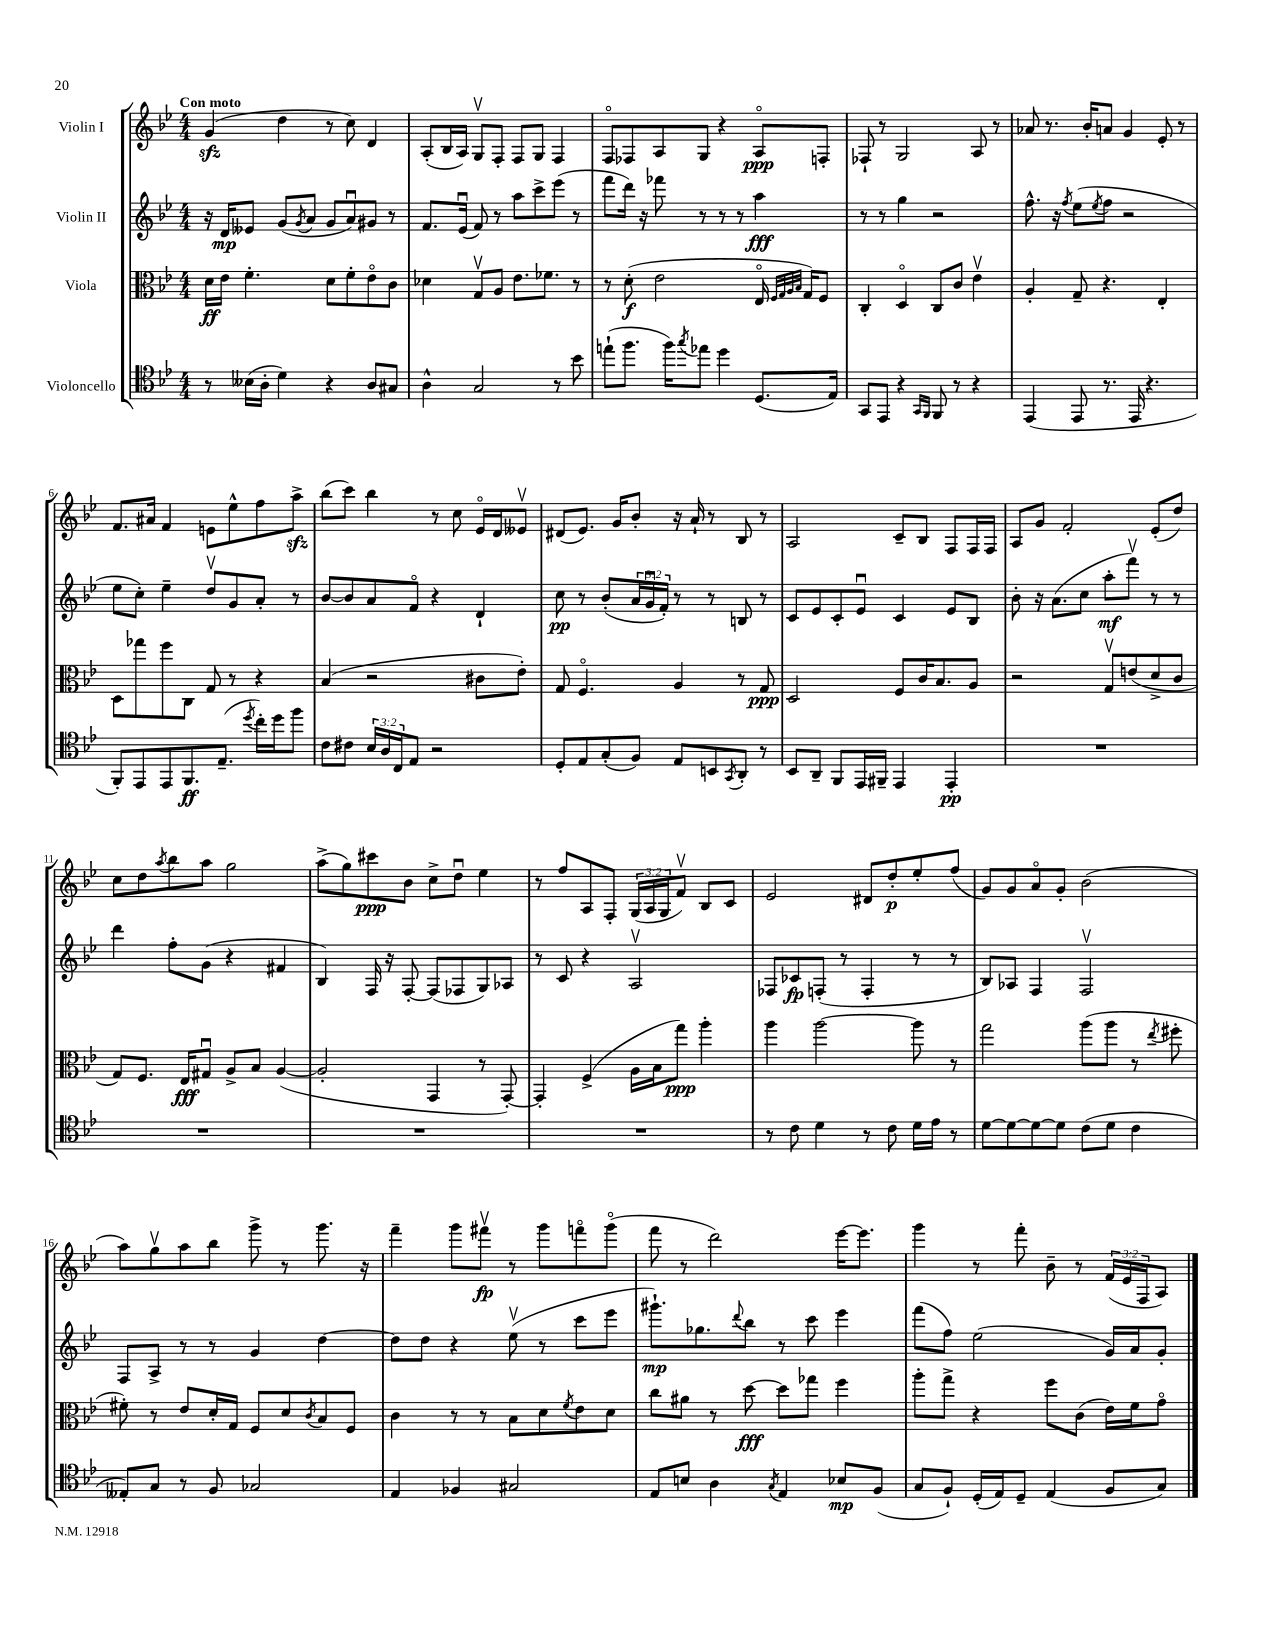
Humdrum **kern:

**kern	**kern	**kern	**kern
*staff4	*staff3	*staff2	*staff1
*clefC4	*clefC3	*clefG2	*clefG2
*k[b-e-]	*k[b-e-]	*k[b-e-]	*k[b-e-]
*M4/4	*M4/4	*M4/4	*M4/4
8r	16d\LL	16r	(4g/
.	16e-\JJ	16d/LK	.
(16B--\LL	4.f'\	8e--/J	.
16A'\JJ	.	.	.
4d\)	.	(8g/L	4dd\
.	.	8qg/	.
.	.	8a/J	.
4r	8d\L	8g/L	8r
.	8f'\	8au/)	8cc\)
8A/L	8e-o\	8g#/J	4d/
8G#/J	8c\J	8r	.
=	=	=	=
4A^^\	4d-\	8.f/L	(8A'/L
.	.	.	16B-/L
.	.	(16e-u/Jk	16A/JJ)
2G/	8Gv/L	8f/)	8Gv/L
.	8A/J	8r	8F'/J
.	8.e-\L	8aa\L	8F/L
.	.	8ccc^\	8G/J
.	8.f-\J	.	.
8r	.	(8eee-\J	4F/
8b-\	8r	8r	.
=	=	=	=
(8ee`\L	8r	8fff\L	8Fo/L
8.ff\J	(8d'\	16ddd\Jk)	8F-/
.	.	16r	.
.	2e-\	8fff-\	8A/
16ff\LK)	.	.	.
8qgg/	.	.	.
8ee-\J	.	8r	8G/J
4dd\	.	8r	4r
.	.	8r	.
(8.D/L	16E-o/	4aa\	8Ao/L
.	32qqF/LLL	.	.
.	32qqG/	.	.
.	32qqA/	.	.
.	32qqB-/JJJ	.	.
.	16G/LK)	.	.
.	8F/J	.	8F'/J
16E-/Jk)	.	.	.
=	=	=	=
8GG/L	4C'/	8r	8F-`/
8EE-/J	.	8r	8r
4r	4Do/	4gg\	2G/
16qqGG/LL	.	.	.
16qqFF/JJ	.	.	.
8FF/	8C/L	2r	.
8r	8c/J	.	.
4r	4e-v\	.	8A/
.	.	.	8r
=	=	=	=
(4EE-/	4A'/	8.ff^^\	8a-/
.	.	.	8.r
.	.	16r	.
.	.	8qff/	.
8EE-/	8G~/	(8ee-\L	.
.	.	.	16b-'/LK
.	.	8qee-/	.
8.r	4.r	8ff\J	8a/J
.	.	2r	4g/
16EE-/	.	.	.
4.r	.	.	.
.	4E-'/	.	8e-'/
.	.	.	8r
=	=	=	=
8FF'/L)	8D\L	8ee-\L	8.f/L
8EE-/	8gg-\	8cc'\J)	.
.	.	.	16a#/Jk
8EE-/	8ff\	4ee-~\	4f/
8.FF/	8C\J	.	.
.	8G/	8ddv/L	8e\L
(8.E-~/J	.	.	.
.	8r	8g/	8ee-^^\
8qdd/	.	.	.
16cc'\LL)	4r	8a'/J	8ff\
16dd\J	.	.	.
8ff\J	.	8r	8aa^\J
=	=	=	=
8c\L	(4B-/	[8b-/L	(8bb-\L
8c#\J	.	8b-/]	8ccc\J)
24B-/LL	2r	8a/	4bb-\
24A/	.	.	.
24C/J	.	.	.
8E-/J	.	8fo/J	.
2r	.	4r	8r
.	.	.	8cc\
.	8c#\L	4d`/	16e-o/LL
.	.	.	16d/J
.	8e-'\J)	.	8e--v/J
=	=	=	=
8D'/L	8G/	8cc\	(8d#/L
8E-/	4.Fo/	8r	8.e-/J)
(8G'/	.	(8b-'/L	.
.	.	.	16g/LK
8F/J)	.	24a/L	8b-'/J
.	.	24gu/	.
.	.	24f'/JJ)	.
8E-/L	4A/	8r	16r
.	.	.	16a`/
8BB/	.	8r	8r
8qGG/	.	.	.
8AA'/J	8r	8B/	8B-/
8r	8G/	8r	8r
=	=	=	=
8BB-/L	2D/	8c/L	2A/
8AA~/J	.	8e-/	.
8FF/L	.	8c'/	.
16EE-/L	.	8e-u/J	.
16FF#~/JJ	.	.	.
4EE-/	8F/L	4c/	8c~/L
.	16c/K	.	8B-/J
.	8.B-/	.	.
4EE-'/	.	8e-/L	8F/L
.	8A/J	8B-/J	16F/L
.	.	.	16F/JJ
=	=	=	=
1r	2r	8b-'\	8A/L
.	.	16r	8g/J
.	.	(8.a\L	.
.	.	.	2f'/
.	.	8cc\J	.
.	8Gv/L	8aa'\L	.
.	(8e/	8fffv\J)	.
.	8d^/	8r	(8e-'/L
.	8c/J	8r	8dd/J)
=	=	=	=
1r	8G/L)	4ddd\	8cc\L
.	8.F/J	.	8dd\
.	.	.	8qaa/
.	.	8ff'\L	8bb-\
.	16E-/LK	.	.
.	8G#u/J	(8g\J	8aa\J
.	8A^/L	4r	2gg\
.	8B-/J	.	.
.	([4A/	4f#/	.
=	=	=	=
1r	2A'/]	4B-/)	(8aa^\L
.	.	.	8gg\)
.	.	16F/	8ccc#\
.	.	16r	.
.	.	[8F'/	8b-\J
.	4GG/	(8F/]L	8cc^\L
.	.	8F-/	8ddu\J
.	8r	8G/)	4ee-\
.	[8GG'/)	8A-/J	.
=	=	=	=
1r	4GG'/]	8r	8r
.	.	8c/	8ff/L
.	(4F^/	4r	8A/
.	.	.	8F'/J
.	16A\LL	2Av/	(24G/LL
.	.	.	24A/
.	16B-\J	.	.
.	.	.	24G/J
.	8gg\J)	.	8fv/J)
.	4aa'\	.	8B-/L
.	.	.	8c/J
=	=	=	=
8r	4aa\	8F-/L	2e-/
8c\	.	8c-/	.
4d\	[2aa\	(8F'/J	.
.	.	8r	.
8r	.	4F'/	8d#/L
8c\	.	.	8dd'/
16d\LL	8aa\]	8r	8ee-'/
16e-\JJ	.	.	.
8r	8r	8r	(8ff/J
=	=	=	=
[8d\L	2gg\	8B-/L)	8g/L)
8d\_	.	8A-/J	8g/
8d\_	.	4F/	8ao/
8d\]J	.	.	8g'/J
(8c\L	(8aa\L	2Fv/	(2b-\
8d\J	8aa\J	.	.
4c\	8r	.	.
.	8qee-/	.	.
.	8ff#'\	.	.
=	=	=	=
8E--'/L)	8f#'\)	8F/L	8aa\L)
8G/J	8r	8A^/J	8ggv\
8r	8e-/L	8r	8aa\
8F/	16d'/L	8r	8bb-\J
.	16G/JJ	.	.
2G-/	8F/L	4g/	8ggg^\
.	8d/	.	8r
.	8qc/	.	.
.	8B-/	[4dd\	8.ggg\
.	8F/J	.	.
.	.	.	16r
=	=	=	=
4E-/	4c\	8dd\]L	4fff~\
.	.	8dd\J	.
4F-/	8r	4r	8ggg\L
.	8r	.	8fff#v\J
2G#/	8B-\L	(8ee-v\	8r
.	8d\	8r	8ggg\L
.	8qf/	.	.
.	8e-\	8ccc\L	8fffo\
.	8d\J	8eee-\J	(8gggo\J
=	=	=	=
8E-/L	8cc\L	8.ggg#`\L)	8fff\
8B/J	8a#\J	.	8r
.	.	8.gg-\	.
4A\	8r	.	2ddd\)
.	.	8qqddd/	.
.	[8dd\	8bb-\J	.
8qG/	.	.	.
4E-/	8dd\]L	8r	.
.	8gg-\J	8ccc\	.
8B-/L	4ff\	4eee-\	[16eee-\LK
.	.	.	8.eee-\]J
(8F/J	.	.	.
=	=	=	=
8G/L	8aa'\L	(8fff\L	4ggg\
8F`/J)	8gg^\J	8ff\J)	.
(16D'/LL	4r	(2ee-\	8r
16E-/J)	.	.	.
8D~/J	.	.	8fff'\
(4E-/	8ff\L	.	8b-~\
.	(8c\J	.	8r
8F/L	16e-\LL)	16g/LL)	(24f/LL
.	.	.	24e-/
.	16f\J	16a/J	.
.	.	.	24F/J
8G/J)	8go\J	8g'/J	8A/J)
==	==	==	==
*-	*-	*-	*-
